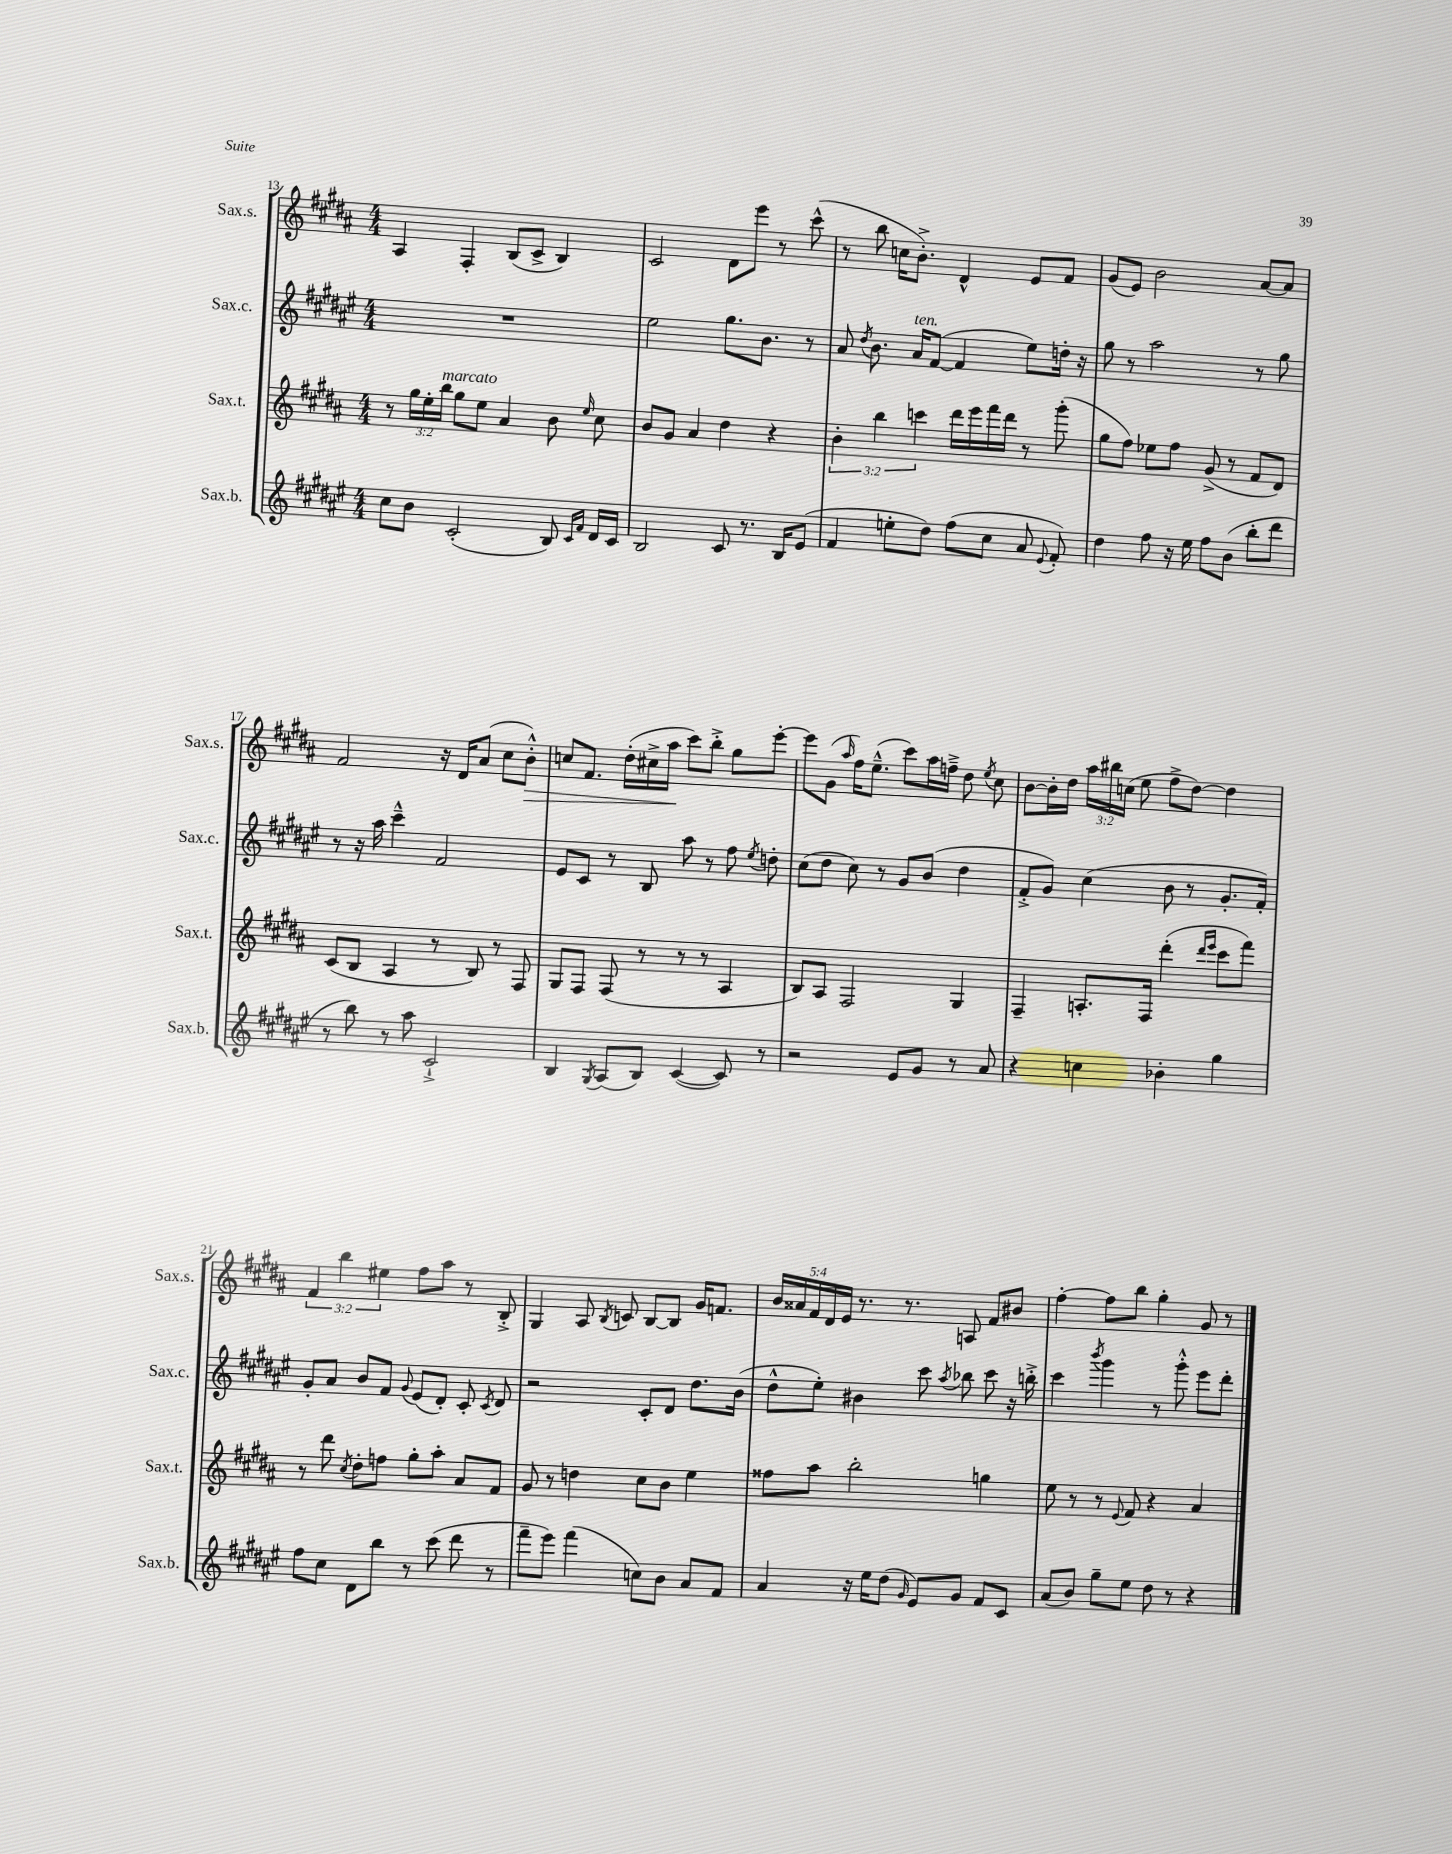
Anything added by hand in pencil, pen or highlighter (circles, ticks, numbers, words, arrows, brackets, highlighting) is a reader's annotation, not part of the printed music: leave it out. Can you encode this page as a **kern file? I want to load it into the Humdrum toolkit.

**kern	**kern	**kern	**kern
*staff4	*staff3	*staff2	*staff1
*clefG2	*clefG2	*clefG2	*clefG2
*k[f#c#g#d#a#e#]	*k[f#c#g#d#a#]	*k[f#c#g#d#a#e#]	*k[f#c#g#d#a#]
*M4/4	*M4/4	*M4/4	*M4/4
8cc#	8r	1r	4A#
8b	24gg#	.	.
.	24ee'	.	.
.	24bb	.	.
(2c#'	8gg#	.	4F#'
.	8ee	.	.
.	4a#	.	(8B
.	.	.	8c#^
8B)	8b	.	4B)
16qqc#	.	.	.
16qqf#	16qqee	.	.
16d#	8cc#	.	.
16c#	.	.	.
=	=	=	=
2B	8b	2ee#	2c#
.	8g#	.	.
.	4a#	.	.
8c#	4dd#	8.gg#	8d#
8.r	.	.	8eee
.	.	8.b	.
.	4r	.	8r
16B	.	.	.
(8e#	.	8r	(8ccc#^^
=	=	=	=
4f#	6b'	8a#	8r
.	.	8qdd#	.
.	.	8.b	8bb
.	6bb	.	.
8ee'	.	.	16cc
.	.	16a#	8.b'^)
.	6ccc	.	.
8dd#)	.	([8f#	.
(8ff#	16ddd#	4f#]	4d#^^
.	16eee	.	.
8cc#	16fff#	.	.
.	16ddd#	.	.
8a#	8r	8ee#)	8e
8qqe#	.	.	.
8f#')	(8ggg#'	16dd'	8f#
.	.	16r	.
=	=	=	=
4dd#	8gg#	8gg#	(8g#
.	8ff#)	8r	8e)
8ff#	8ee-	2aa#	2b
16r	8ff#	.	.
16ee#	.	.	.
8ff#	(8g#^	.	.
(8b	8r	.	.
8bb'	8f#	8r	[8a#
8ddd#	8d#)	8gg#	8a#]
=	=	=	=
8r	(8c#	8r	2f#
8bb)	8B	16r	.
.	.	16aa#	.
8r	4A#	4ccc#~^^	.
8aa#	.	.	.
2c#`^	8r	2f#	16r
.	.	.	16d#
.	8B)	.	(8a#
.	8r	.	8cc#
.	8F#	.	8b'^^)
=	=	=	=
4B	8G#	8e#	8cc
.	8F#	8c#	8.f#
8qG#	.	.	.
(8A#	(8F#	8r	.
.	.	.	(16dd#'
8B)	8r	8B	16cc#^
.	.	.	16aa#
([4c#	8r	8aa#	8ccc#)
.	8r	8r	8bb'^
8c#])	4A#	8ff#	8gg#
.	.	8qee#	.
8r	.	8dd'	[8eee'
=	=	=	=
2r	8B)	(8cc#	8eee]
.	8A#	8dd#	(8g#
.	.	.	16qqaa#
.	2F#	8cc#)	16ff#)
.	.	.	(8.ee~^^
.	.	8r	.
8e#	.	8g#	8ccc#)
8g#	.	(8b	16aa#
.	.	.	16ff~^
8r	4G#	4dd#	8dd#
.	.	.	8qee
8a#	.	.	8cc#
=	=	=	=
4r	4F#~	8f#'^	[8b
.	.	8g#)	16b']
.	.	.	16dd#
4cc	8.A'	(4cc#	24aa#
.	.	.	24bb#
.	.	.	(24cc
.	.	.	8ee
.	16F#	.	.
4b-'	(4ddd#'	8b	8ff#^
.	.	8r	[8dd#)
.	16qqddd#	.	.
.	16qqeee	.	.
4gg#	8ccc#	8.g#'	4dd#]
.	8fff#)	.	.
.	.	16f#')	.
=	=	=	=
8ff#	8r	8g#'	6f#
8cc#	8ddd#	8a#	.
.	.	.	6bb
.	8qcc#	.	.
8d#	8dd#'	8b	.
.	.	.	6ee#
8bb	8ff	8f#	.
.	.	8qqg#	.
8r	8gg#'	(8e#	8ff#
(8ccc#	8aa#'	8d#')	8aa#
8ddd#	8a#	8c#'	8r
.	.	8qc#	.
8r	8f#	8d#	8B'^
=	=	=	=
8fff#~	8g#	2r	4G#
8eee#)	8r	.	.
(4fff#	4dd	.	8A#
.	.	.	8qB
.	.	.	8c
8cc)	8cc#	8c#'	[8B
8b	8b	8d#	8B]
8a#	4ee	8.dd#	16g#
.	.	.	8.f
8f#	.	.	.
.	.	(16b	.
=	=	=	=
4a#	8ff##	8dd#^^	20b
.	.	.	20a##
.	.	.	20f#
.	8aa#	8ee#')	.
.	.	.	20d#
.	.	.	20e
16r	2bb'	4b#	8.r
16ee#	.	.	.
(8dd#	.	.	.
.	.	.	8.r
16qqg#	.	.	.
8e#)	.	8ccc#	.
.	.	8qaa#	.
8g#	.	8bb-	8A
8f#	4gg	8ccc#	8f#
8c#	.	16r	8b#
.	.	16bb'^	.
=	=	=	=
(8a#	8ee	4ccc#	[4ff#'
8b)	8r	.	.
.	.	8qbbb	.
8gg#~	8r	4ggg#	8ff#]
.	8qqe	.	.
8ee#	8f#	.	8bb
8dd#	4r	8r	4gg#'
8r	.	8ggg#'^^	.
4r	4a#	8eee#	8g#
.	.	8ddd#'	8r
==	==	==	==
*-	*-	*-	*-
